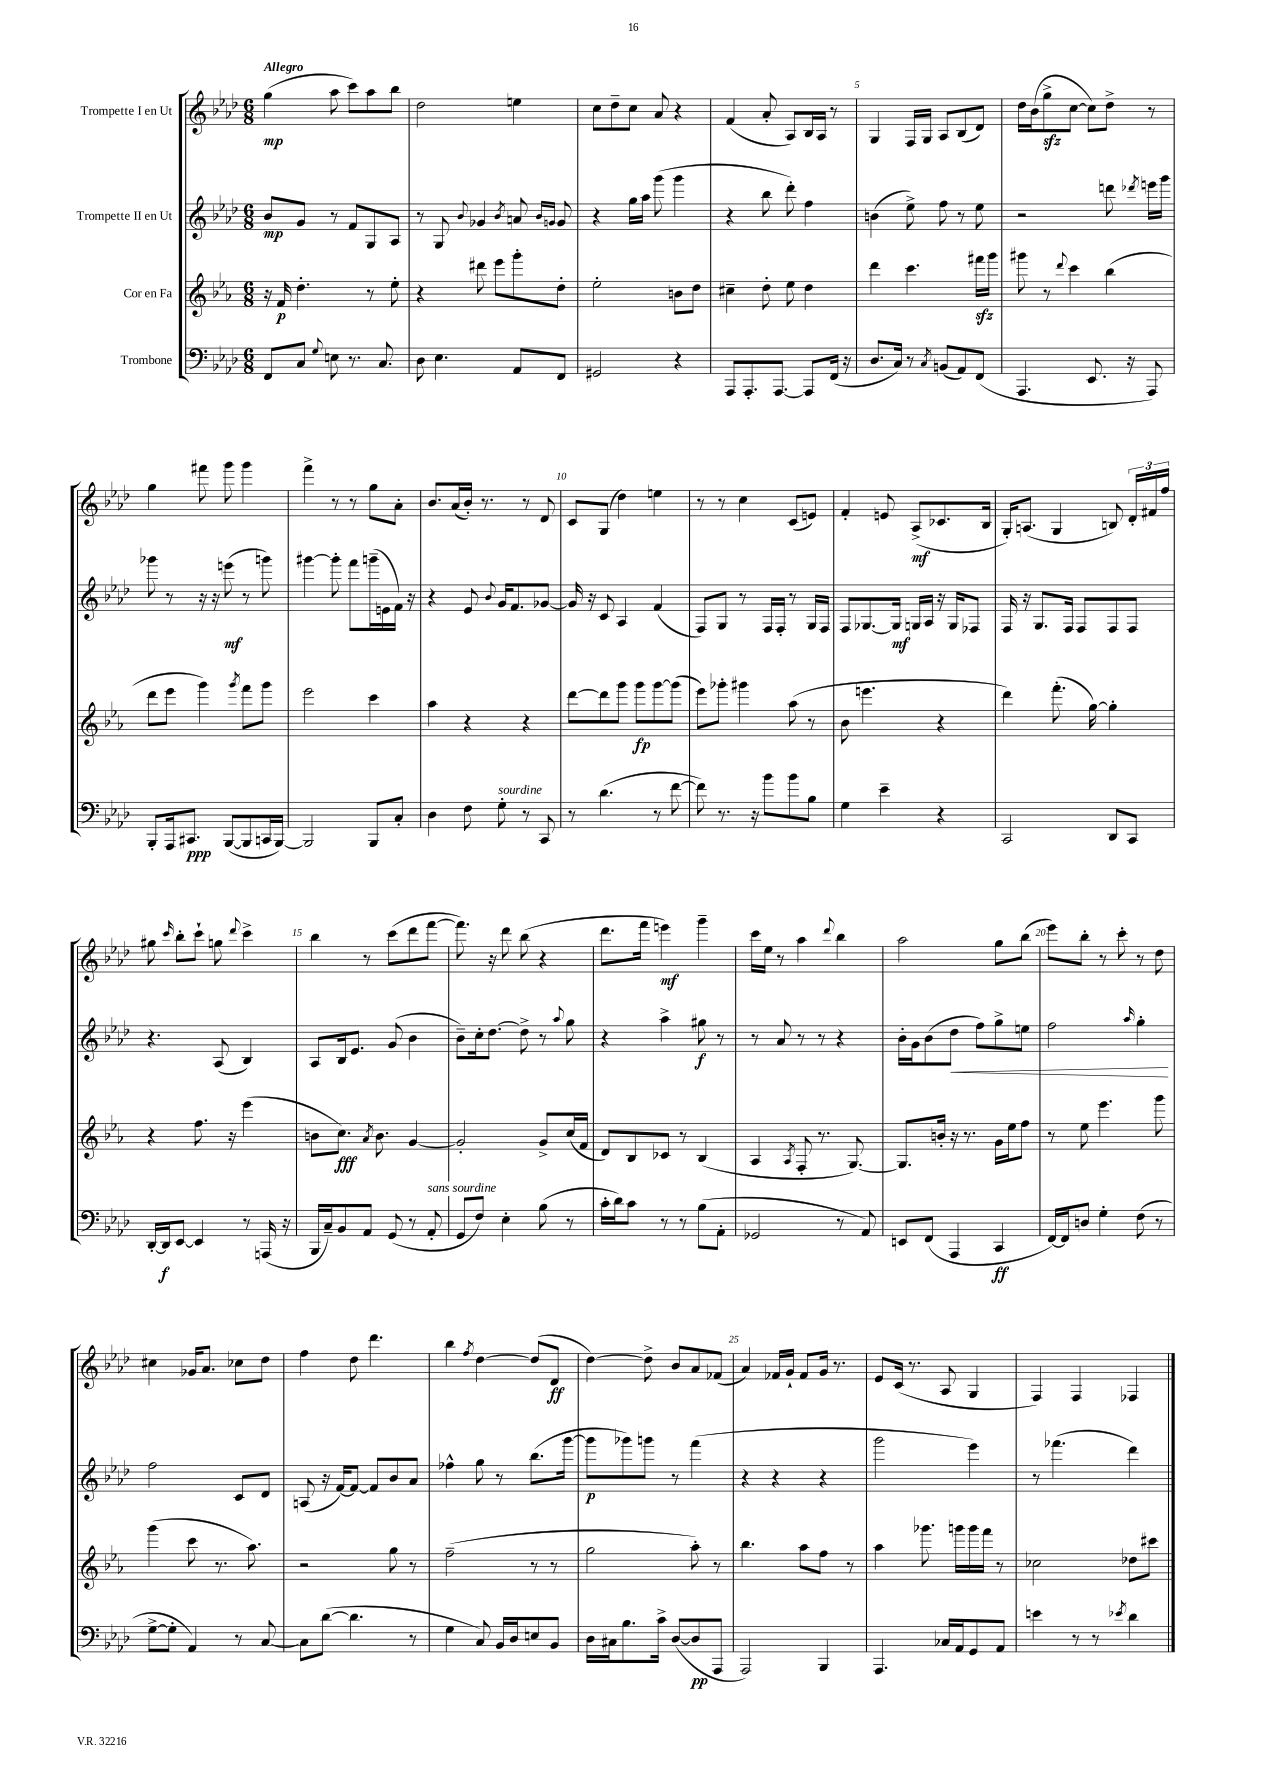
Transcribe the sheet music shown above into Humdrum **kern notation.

**kern	**dynam	**kern	**dynam	**kern	**dynam	**kern	**dynam
*part4	*part4	*part3	*part3	*part2	*part2	*part1	*part1
*staff4	*staff4	*staff3	*staff3	*staff2	*staff2	*staff1	*staff1
*I"Trombone	*	*I"Cor en Fa	*	*I"Trompette II en Ut	*	*I"Trompette I en Ut	*
*clefF4	*	*clefG2	*	*clefG2	*	*clefG2	*
*k[b-e-a-d-]	*	*k[b-e-a-]	*	*k[b-e-a-d-]	*	*k[b-e-a-d-]	*
*M6/8	*	*M6/8	*	*M6/8	*	*M6/8	*
=1	=1	=1	=1	=1	=1	=1	=1
!	!	!	!	!	!	!LO:TX:a:B:t=Allegro	!
8FF/L	.	16r	.	8b-/L	mp	(4gg\	mp
.	.	16f/	p	.	.	.	.
8C/J	.	4.dd'\	.	8g/J	.	.	.
8qqG/	.	.	.	.	.	.	.
8En\	.	.	.	8r	.	8aa-\	.
8.r	.	.	.	8f/L	.	8ccc\L)	.
.	.	8r	.	8G/	.	8aa-\	.
8.C/	.	.	.	.	.	.	.
.	.	8ee-'\	.	8A-/J	.	8bb-\J	.
=2	=2	=2	=2	=2	=2	=2	=2
8D-\	.	4r	.	8r	.	2dd-\	.
4.E-\	.	.	.	8G/	.	.	.
.	.	.	.	8qqb-/	.	.	.
.	.	8ddd#X\	.	4g-X/	.	.	.
.	.	8eee-\L	.	.	.	.	.
.	.	.	.	8qb-/	.	.	.
8AA-/L	.	8ggg'\	.	8an/	.	4een\	.
.	.	.	.	16qqb-/LL	.	.	.
.	.	.	.	16qqgn/JJ	.	.	.
8FF/J	.	8dd'\J	.	8g/	.	.	.
=3	=3	=3	=3	=3	=3	=3	=3
2GG#X/	.	2ee-'\	.	4r	.	8cc\L	.
.	.	.	.	.	.	8dd-~\	.
.	.	.	.	16gg\LL	.	8cc\J	.
.	.	.	.	16aa-\JJ	.	.	.
.	.	.	.	(8ggg\	.	8a-/	.
4r	.	8bn\L	.	4ggg\	.	4r	.
.	.	8dd\J	.	.	.	.	.
=4	=4	=4	=4	=4	=4	=4	=4
8AAA-/L	.	4cc#X~\	.	4r	.	(4f/	.
8.AAA-'/	.	.	.	.	.	.	.
.	.	8dd'\	.	8bb-\	.	8a-'/	.
[8.AAA-/J	.	.	.	.	.	.	.
.	.	8ee-\	.	8ddd-'\)	.	8A-/L)	.
8AAA-/L]	.	4dd\	.	4ff\	.	16B-/L	.
.	.	.	.	.	.	16A-/JJ	.
(16FF/Jk	.	.	.	.	.	8r	.
16r	.	.	.	.	.	.	.
=5	=5	=5	=5	=5	=5	=5	=5
8.D-/L	.	4ddd\	.	(4bn\	.	4G/	.
16C/Jk)	.	.	.	.	.	.	.
8r	.	4.ccc\	.	8ee-^\)	.	16F/LL	.
.	.	.	.	.	.	16G/JJ	.
8qC/	.	.	.	.	.	.	.
(8BBn/L	.	.	.	8ff\	.	8A-/L	.
8AA-/)	.	.	.	8r	.	(8B-/	.
(8FF/J	.	16fff#Xzz\LL	.	8ee-\	.	8d-/J)	.
.	.	16ggg\JJ	.	.	.	.	.
=6	=6	=6	=6	=6	=6	=6	=6
4.AAA-/	.	8ggg#X\	.	2r	.	16dd-\LL	.
.	.	.	.	.	.	(16b-\J	.
.	.	8r	.	.	.	8ggzz^\	.
.	.	8qqddd/	.	.	.	.	.
.	.	4ccc\	.	.	.	[8cc\J	.
8.EE-/	.	.	.	.	.	8cc\L])	.
.	.	(4bb-\	.	8dddn\	.	8dd-^\J	.
16r	.	.	.	.	.	.	.
.	.	.	.	8qddd-X/	.	.	.
8AAA-/)	.	.	.	16eeen\LL	.	8r	.
.	.	.	.	16ggg\JJ	.	.	.
!!LO:LB:g=z
=7	=7	=7	=7	=7	=7	=7	=7
8BBB-'/L	.	8ddd\L	.	8ggg-X\	.	4gg\	.
16AAA-/k	.	8eee-\J	.	8r	.	.	.
8.CC#X/J	ppp	.	.	.	.	.	.
.	.	4ggg\)	.	16r	.	8fff#X\	.
.	.	.	.	16r	.	.	.
([8BBB-/L	.	.	.	(8eeen\	mf	8ggg\	.
.	.	8qggg/	.	.	.	.	.
8BBB-/]	.	8fff\L	.	8r	.	4ggg\	.
16CCn/L	.	8ggg\J	.	8gggn\)	.	.	.
[16BBB-/JJ)	.	.	.	.	.	.	.
=8	=8	=8	=8	=8	=8	=8	=8
2BBB-/]	.	2eee-\	.	[4ggg#X\	.	4fff^\	.
.	.	.	.	8ggg#'\]	.	8r	.
.	.	.	.	8fff\L	.	8r	.
8BBB-/L	.	4ccc\	.	(16gggn~\L	.	8gg\L	.
.	.	.	.	16en\	.	.	.
8C'/J	.	.	.	16f\JJ)	.	8a-'\J	.
.	.	.	.	16r	.	.	.
=9	=9	=9	=9	=9	=9	=9	=9
4D-\	.	4aa-\	.	4r	.	8.b-/L	.
.	.	.	.	.	.	(16a-/L	.
8F\	.	4r	.	8e-/	.	16b-'/JJ)	.
.	.	.	.	.	.	8.r	.
.	.	.	.	8qqb-/	.	.	.
!LO:TX:a:i:t=sourdine	!	!	!	!	!	!	!
8G'\	.	.	.	16g/KL	.	.	.
.	.	.	.	8.f/	.	.	.
8r	.	4r	.	.	.	8r	.
8CC/	.	.	.	[8g-X/J	.	8d-/	.
=10	=10	=10	=10	=10	=10	=10	=10
8r	.	[8ddd\L	.	16g-/]	.	8c/L	.
.	.	.	.	16r	.	.	.
(4.d-\	.	8ddd\]	.	8c/	.	(8G/J	.
.	.	8ggg\J	.	4A-/	.	4dd-\)	.
.	.	8ggg\L	fp	.	.	.	.
8r	.	[8ggg\	.	(4f/	.	4een\	.
[8f\	.	(8ggg\J]	.	.	.	.	.
=11	=11	=11	=11	=11	=11	=11	=11
8f\])	.	8eee-\L)	.	8F/L)	.	8r	.
8.r	.	8ggg-X'\J	.	8G/J	.	8r	.
.	.	4ggg#X\	.	8r	.	4cc\	.
16r	.	.	.	.	.	.	.
8b-\L	.	.	.	16F/LL	.	.	.
.	.	.	.	16F'/JJ	.	.	.
8b-\	.	(8aa-\	.	8r	.	(8c/L	.
8B-\J	.	8r	.	16G/LL	.	8en/J)	.
.	.	.	.	16F/JJ	.	.	.
=12	=12	=12	=12	=12	=12	=12	=12
4G\	.	8b-\	.	8F/L	.	4f'/	.
.	.	4.eeen\	.	[8.G-X/	.	.	.
4e-~\	.	.	.	.	.	8en/	.
.	.	.	.	16G-/Jk]	mf	.	.
.	.	.	.	16Gn/LL	.	(8A-^/L	mf
.	.	.	.	16A-/JJ	.	.	.
4r	.	4r	.	16r	.	8.c-X/	.
.	.	.	.	16G/KL	.	.	.
.	.	.	.	8F-X/J	.	.	.
.	.	.	.	.	.	16B-/Jk	.
=13	=13	=13	=13	=13	=13	=13	=13
2CC/	.	4ddd\)	.	16F/	.	16G'/KL)	.
.	.	.	.	16r	.	(8.An/J	.
.	.	.	.	8.G/L	.	.	.
.	.	(8.fff'\	.	.	.	4G/	.
.	.	.	.	16F/Jk	.	.	.
.	.	.	.	8F/L	.	.	.
.	.	[16gg\)	.	.	.	.	.
8DD-/L	.	4gg'\]	.	8F/	.	8Bn/)	.
8CC/J	.	.	.	8F/J	.	24d-'/LL	.
.	.	.	.	.	.	24f#X/	.
.	.	.	.	.	.	24ff/JJ	.
!!LO:LB:g=z
=14	=14	=14	=14	=14	=14	=14	=14
[16DD-'/LL	.	4r	.	4.r	.	8gg#X\	.
16DD-/J]	f	.	.	.	.	.	.
.	.	.	.	.	.	16qqccc/	.
[8EE-/J	.	.	.	.	.	8bb-'\L	.
4EE-/]	.	8.ff\	.	.	.	8ccc`\J	.
.	.	.	.	(8A-/	.	8ggn\	.
.	.	16r	.	.	.	.	.
.	.	.	.	.	.	8qqddd-/	.
8r	.	(4eee-\	.	4B-/)	.	4ccc^\	.
(16AAAn/	.	.	.	.	.	.	.
16r	.	.	.	.	.	.	.
=15	=15	=15	=15	=15	=15	=15	=15
16BBB-/LL	.	8bn\L	.	8A-/L	.	4bb-\	.
16C~/J)	.	.	.	.	.	.	.
8BB-/	.	8.cc\J)	fff	16B-/k	.	.	.
.	.	.	.	8.e-/J	.	.	.
8AA-/J	.	.	.	.	.	8r	.
.	.	8qa-/	.	.	.	.	.
.	.	8.b\	.	.	.	.	.
(8GG/	.	.	.	(8g/	.	(8ccc\L	.
8r	.	[4g/	.	4b-\	.	8ddd-\	.
!LO:TX:a:i:t=sans sourdine	!	!	!	!	!	!	!
8AA-'/	.	.	.	.	.	[8fff\J	.
=16	=16	=16	=16	=16	=16	=16	=16
8GG/L	.	2g'/]	.	8b-~\L)	.	8.fff\])	.
8F/J)	.	.	.	16cc'\k	.	.	.
.	.	.	.	[8.dd-\J	.	16r	.
4E-'\	.	.	.	.	.	8ddd-\	.
.	.	.	.	8dd-^\]	.	(8bb-\	.
(8B-\	.	8g^/L	.	8r	.	4r	.
.	.	.	.	8qqaa-/	.	.	.
8r	.	(16cc/L	.	8gg\	.	.	.
.	.	16f/JJ	.	.	.	.	.
=17	=17	=17	=17	=17	=17	=17	=17
16c'\LL	.	8d/L)	.	4r	.	8.ddd-\L	.
16d-\J)	.	.	.	.	.	.	.
8c\J	.	8B-/	.	.	.	.	.
.	.	.	.	.	.	16fff\Jk	.
8r	.	8c-X/J	.	4aa-^\	.	4eeen\)	mf
8r	.	8r	.	.	.	.	.
(8B-\L	.	(4B-/	.	8gg#X\	f	4ggg~\	.
8AA-'\J	.	.	.	8r	.	.	.
=18	=18	=18	=18	=18	=18	=18	=18
2GG-X/	.	4A-/	.	8r	.	16ccc\LL	.
.	.	.	.	.	.	16ee-\JJ	.
.	.	.	.	8a-/	.	8r	.
.	.	8qA-/	.	.	.	.	.
.	.	8F'/	.	8r	.	4aa-\	.
.	.	8.r	.	8r	.	.	.
.	.	.	.	.	.	8qqddd-/	.
8r	.	.	.	4r	.	4bb-\	.
.	.	[8.G/)	.	.	.	.	.
8AA-/)	.	.	.	.	.	.	.
=19	=19	=19	=19	=19	=19	=19	=19
8EEn/L	.	8.G/L]	.	16b-'\LL	.	2aa-\	.
.	.	.	.	16g\J	.	.	.
(8FF/J	.	.	.	(8b-\	.	.	.
.	.	16bn'/Jk	.	.	.	.	.
!	!	!	!	!	!LO:HP:b	!	!
4AAA-/	.	16r	.	8dd-\J	<	.	.
.	.	8.r	.	.	.	.	.
.	.	.	.	8ff\L)	.	.	.
4CC/	ff	16g\LL	.	8gg^\	.	8gg\L	.
.	.	16ee-\J	.	.	.	.	.
.	.	8ff\J	.	8een\J	.	(8bb-\J	.
=20	=20	=20	=20	=20	=20	=20	=20
[16FF/LL)	.	8r	.	2ff\	.	8eee-\L)	.
16FF/J]	.	.	.	.	.	.	.
8Dn/J	.	8ee-\	.	.	.	8bb-'\J	.
4G'\	.	4.eee-\	.	.	.	8r	.
.	.	.	.	.	.	8ccc'\	.
.	.	.	.	16qqaa-/	.	.	.
(8F\	.	.	.	4gg'\	.	8r	.
8r	.	8ggg\	.	.	.	8dd-\	.
.	.	.	.	.	[	.	.
!!LO:LB:g=z
=21	=21	=21	=21	=21	=21	=21	=21
[8G^\L	.	(4ggg\	.	2ff\	.	4cc#X\	.
8G'\J]	.	.	.	.	.	.	.
4AA-/)	.	8ccc\	.	.	.	16g-X/KL	.
.	.	.	.	.	.	8.a-/J	.
.	.	8.r	.	.	.	.	.
8r	.	.	.	8c/L	.	8cc-X\L	.
.	.	8.aa-\)	.	.	.	.	.
[8C/	.	.	.	8d-/J	.	8dd-\J	.
=22	=22	=22	=22	=22	=22	=22	=22
8C\L]	.	2r	.	(8An/	.	4ff\	.
([8d-\J	.	.	.	16r	.	.	.
.	.	.	.	[16f/KL)	.	.	.
4.d-\]	.	.	.	8f/J_	.	8dd-\	.
.	.	.	.	8f/L]	.	4.ddd-\	.
.	.	8gg\	.	8b-/	.	.	.
8r	.	8r	.	8a-/J	.	.	.
=23	=23	=23	=23	=23	=23	=23	=23
4G\	.	(2ff~\	.	4ff-X^^\	.	4bb-\	.
.	.	.	.	.	.	8qff/	.
8C/)	.	.	.	8gg\	.	[4dd-\	.
16BB-/LL	.	.	.	8r	.	.	.
16D-/J	.	.	.	.	.	.	.
8En/	.	8r	.	(8.bb-\L	.	(8dd-/L]	.
8BB-/J	.	8r	.	.	.	8d-/J	ff
.	.	.	.	[16ggg\Jk	.	.	.
=24	=24	=24	=24	=24	=24	=24	=24
16D-\LL	.	2gg\	.	8ggg\L]	p	[4dd-\)	.
16C#X\J	.	.	.	.	.	.	.
8.B-\	.	.	.	8ggg-X\)	.	.	.
.	.	.	.	8gggn\J	.	8dd-^\]	.
16c^\Jk	.	.	.	.	.	.	.
([8D-/L	.	.	.	8r	.	8b-/L	.
8D-/]	pp	8aa-'\)	.	(4fff\	.	8a-/	.
8AAA-/J	.	8r	.	.	.	(8f-X/J	.
=25	=25	=25	=25	=25	=25	=25	=25
2AAA-/)	.	4.bb-\	.	4r	.	4a-/)	.
.	.	.	.	4r	.	16f-X/LL	.
.	.	.	.	.	.	16g`/JJ	.
.	.	8aa-\L	.	.	.	8f-/L	.
4BBB-/	.	8ff\J	.	4r	.	16g/Jk	.
.	.	.	.	.	.	8.r	.
.	.	8r	.	.	.	.	.
=26	=26	=26	=26	=26	=26	=26	=26
4.AAA-/	.	4aa-\	.	2ggg\	.	8e-/L	.
.	.	.	.	.	.	(16c/Jk	.
.	.	.	.	.	.	8.r	.
.	.	8.ggg-X\	.	.	.	.	.
16C-X/LL	.	.	.	.	.	8A-/	.
16AA-/J	.	16gggn\LL	.	.	.	.	.
8GG/	.	16ggg\	.	4eee-\)	.	4G/	.
.	.	16fff\JJ	.	.	.	.	.
8AA-/J	.	8r	.	.	.	.	.
=27	=27	=27	=27	=27	=27	=27	=27
4en\	.	2cc-X\	.	8r	.	4F/)	.
.	.	.	.	(4.fff-X\	.	.	.
8r	.	.	.	.	.	4F/	.
8r	.	.	.	.	.	.	.
8qe-X/	.	.	.	.	.	.	.
4d-\	.	8dd-X\L	.	4ddd-\)	.	4F-X/	.
.	.	8ccc#X\J	.	.	.	.	.
==	==	==	==	==	==	==	==
*-	*-	*-	*-	*-	*-	*-	*-
